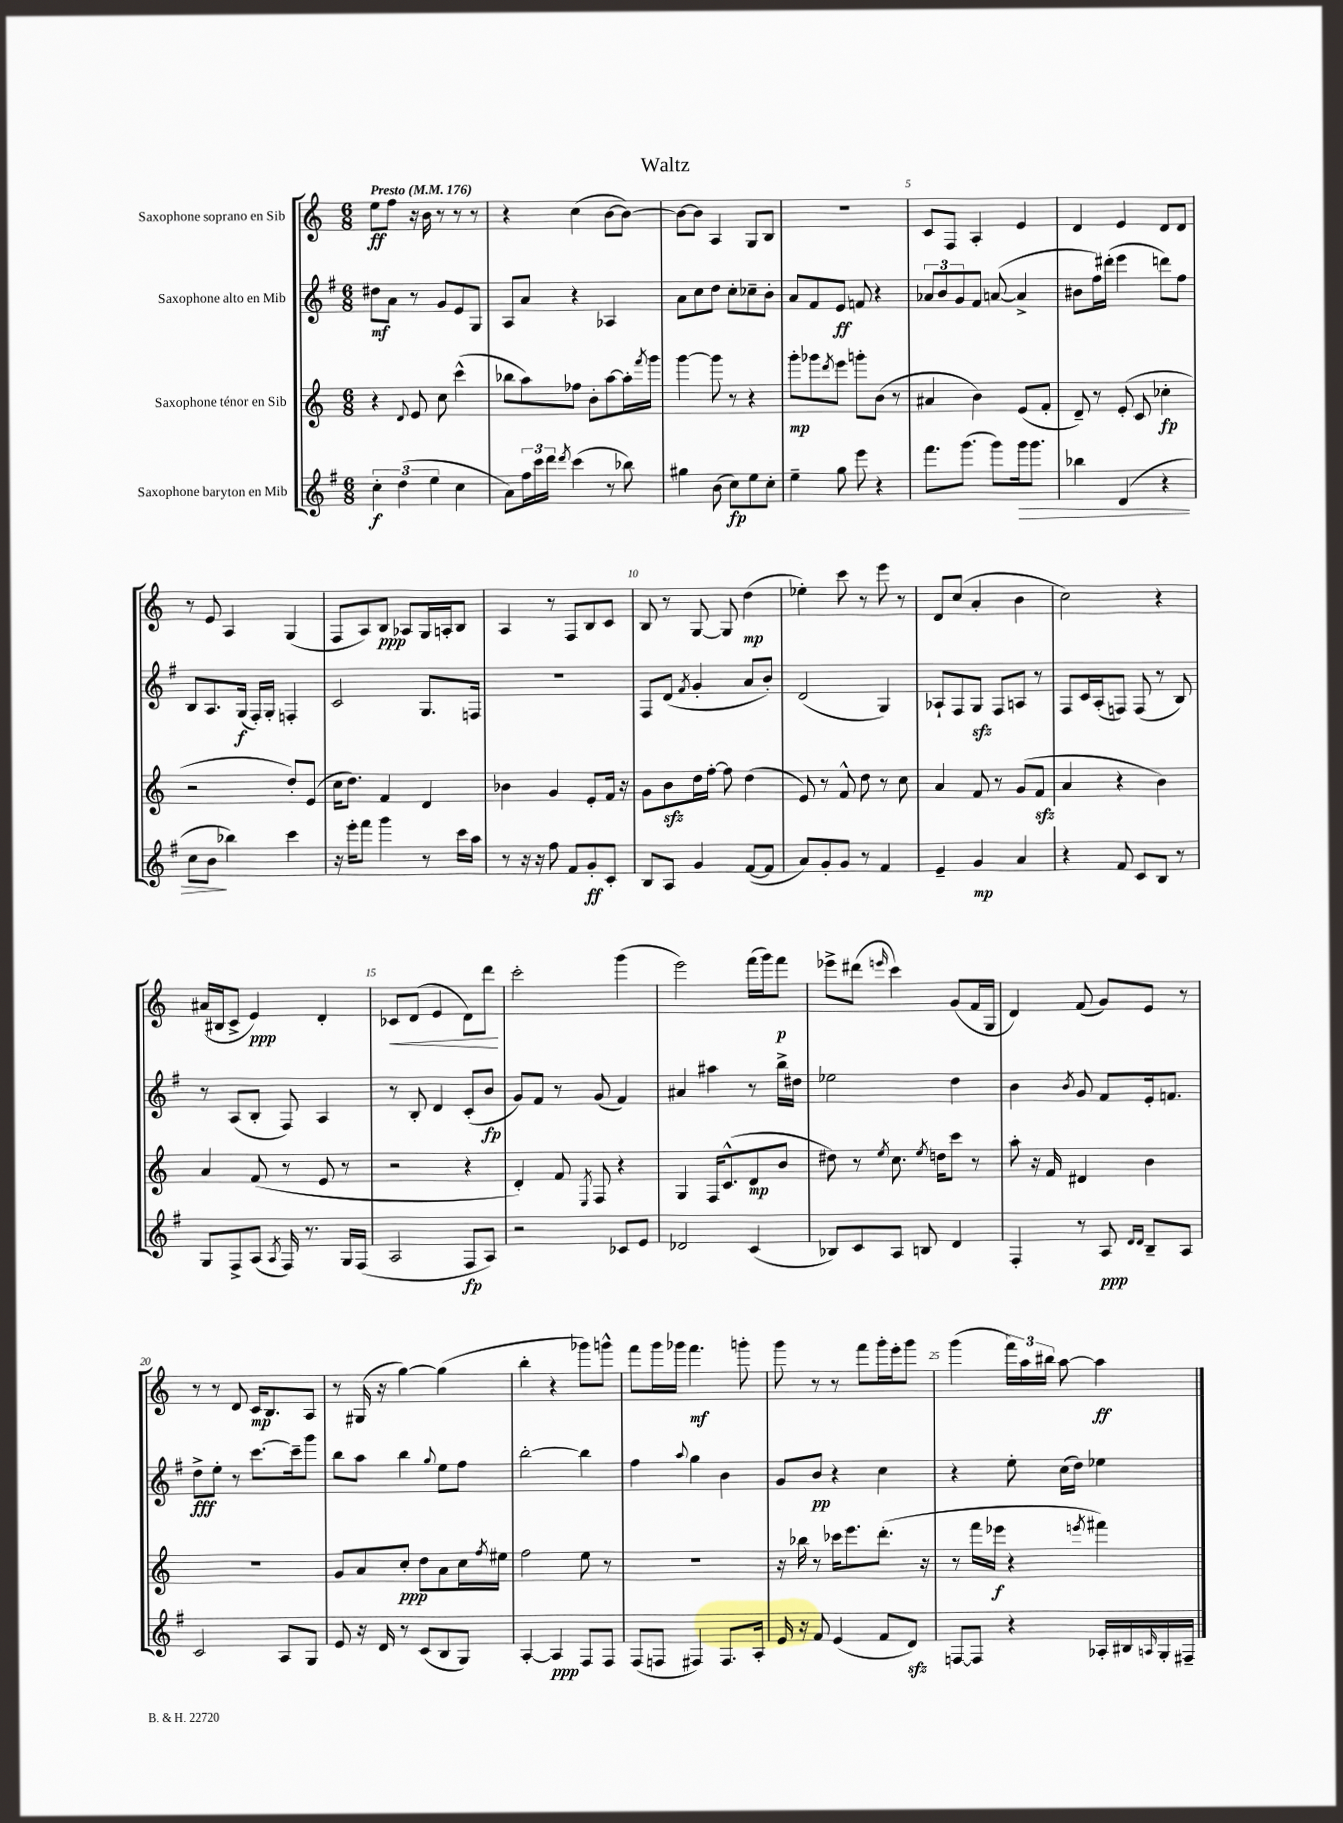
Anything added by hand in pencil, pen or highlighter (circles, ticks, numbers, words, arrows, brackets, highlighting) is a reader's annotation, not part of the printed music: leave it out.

**kern	**kern	**kern	**kern
*staff4	*staff3	*staff2	*staff1
*clefG2	*clefG2	*clefG2	*clefG2
*k[f#]	*k[]	*k[f#]	*k[]
*M6/8	*M6/8	*M6/8	*M6/8
*MM176	*MM176	*MM176	*MM176
6cc'\	4r	8dd#\L	8ee\L
.	.	8a\J	8ff\J
(6dd\	.	.	.
.	8qqd/	.	.
.	8e/	8r	16r
.	.	.	16b\
6ee\	.	.	.
.	8cc\	8g/L	8r
4cc\	(4ccc^^\	8e/	8r
.	.	8G/J	8r
=	=	=	=
8a\L)	8bb-\L	8A/L	4r
24ff#\L	8aa\)	8a/J	.
24ccc\	.	.	.
24ddd\JJ	.	.	.
8qddd/	.	.	.
(4ccc\	8ff-\J	4r	(4cc\
.	8b'\L	.	.
8r	[8aa\	4A-/	[8b\L
8bb-\)	16aa'\]L	.	8b\_J)
.	8qfff/	.	.
.	16ggg\JJ	.	.
=	=	=	=
4gg#\	[4ggg\	8a\L	8b\_L
.	.	8cc\	8b\]J
(8b\	8ggg\]	8dd\J	4A/
8cc\L)	8r	8cc'\L	.
8ee\	4r	8cc-~\	8G/L
8cc'\J	.	8b'\J	8B/J
=	=	=	=
4ee~\	8ggg'\L	8a/L	2.r
.	8ggg-\	8f#/	.
.	8qddd/	.	.
8gg\	8eee\J	8e/J	.
8eee\	8ggg'\L	8f/	.
4r	(8b\J	4r	.
.	8r	.	.
=	=	=	=
8.fff#\L	4a#/	12a-/L	8c/L
.	.	12b/	.
.	.	.	8F/J
.	.	12g/	.
(8.ggg\J	.	.	.
.	4b\)	8f#/J	4A'/
8ggg\L)	.	([8a/	.
16ggg\k	(8e/L	4a^/]	4e/
8.ggg\J	.	.	.
.	8f'/J	.	.
=	=	=	=
4bb-\	8d~/)	8b#\L	4d/
.	8r	16ff#\L)	.
.	.	(16ddd#'\JJ	.
(4d/	(8e'/	4eee\	4e/
.	8c/	.	.
4r	4cc-'\	8ddd\L)	8d/L
.	.	8ff#\J	8d/J
=	=	=	=
8cc\L	2r	8B/L	8r
8b\J	.	8.A/	8e/
4bb-\)	.	.	4A/
.	.	(16G/Jk	.
.	.	16F#'/LL)	.
.	.	16G'/JJ	.
4ccc\	8dd'/L)	4F'/	(4G/
.	(8e/J	.	.
=	=	=	=
16r	16cc\LK	2c/	8F/L
16eee'\LK	8.dd\J)	.	.
8fff#\J	.	.	8A/)
4ggg\	4f/	.	8B/J
.	.	.	8A-/L
8r	4d/	8.G/L	16G/L
.	.	.	16A'/J
16ccc\LL	.	.	8B/J
16aa\JJ	.	16F/Jk	.
=	=	=	=
8r	4b-\	2.r	4A/
16r	.	.	.
16r	.	.	.
8ff#\	4g/	.	8r
8f#/L	.	.	8F/L
8g'/	8e'/L	.	8B/
8c'/J	16f/Jk	.	8c/J
.	16r	.	.
=	=	=	=
8B/L	8g\L	8F#/L	8B/
8A/J	8b\	(8d/J	8r
.	.	8qf#/	.
4g/	16dd\L	4g'/	[8G/
.	[16ff'\JJ	.	.
.	8ff\]	.	8G/]
([8f#/L	(4dd\	8a/L	(4dd\
8f#/]J	.	8b'/J)	.
=	=	=	=
8a/L)	8e/)	(2d/	4ee-'\)
8g'/	8r	.	.
8g/J	8f^^/	.	8ccc\
8r	8dd\	.	8r
4f#/	8r	4G/)	8eee\
.	8cc\	.	8r
=	=	=	=
4e~/	4a/	8A-`/L	8d/L
.	.	8F#/	(8cc/J
4g/	8f/	8G/J	4a'/
.	8r	8F#/L	.
4a/	(8g/L	8A/J	4b\
.	8f/J	8r	.
=	=	=	=
4r	4a/	8F#/L	2cc\)
.	.	16c/L	.
.	.	(16A'/J	.
8f#/	4r	8F/J)	.
8c/L	.	(8F/	.
8B/J	4b\)	8r	4r
8r	.	8B/)	.
=	=	=	=
8G/L	4a/	8r	(16a#/LL
.	.	.	16B#/J
8F#^/	.	(8A/L	8c^/J
(8A/J	(8f/	8B'/J	4e/)
8qA/	.	.	.
16F#/)	8r	8F#/)	.
8.r	.	.	.
.	8e/	4A/	4d'/
16G/LL	8r	.	.
(16F#/JJ	.	.	.
=	=	=	=
2A/	2r	8r	8c-/L
.	.	8B'/	(8d/J
.	.	4d/	4e/
8F#/L	4r	(8c'/L	8d\L)
8A/J)	.	8b/J	8ddd\J
=	=	=	=
2r	4d'/)	8g/L)	2ccc'\
.	.	8f#/J	.
.	8f/	8r	.
.	8qE/	.	.
.	8F/	(8g/	.
8c-/L	4r	4f#/)	(4ggg\
8e/J	.	.	.
=	=	=	=
2d-/	4G/	4a#/	2eee\)
.	16F/LK	4aa#\	.
.	(8.c^^/	.	.
(4c/	8d/	8r	(16fff\LL
.	.	.	16ggg\J)
.	8b/J	16bb^\LL	8fff\J
.	.	16dd#\JJ	.
=	=	=	=
8B-/L)	8dd#\)	2ee-\	8eee-^\L
8c/	8r	.	(8ddd#\J
.	8qee/	.	16qqeee/
8A/J	8.cc\	.	4ccc\)
8B/	.	.	.
.	8qee/	.	.
.	16dd\LK	.	.
4d/	8ccc\J	4dd\	(8g/L
.	8r	.	16f/L
.	.	.	16G/JJ
=	=	=	=
4F#'/	8aa'\	4b\	4d/)
.	16r	.	.
.	16f/	.	.
.	.	8qb/	.
8r	4d#/	8g/	(8f/
8A/	.	8f#/L	8g/L)
16qqd/LL	.	.	.
16qqd/JJ	.	.	.
8B~/L	4b\	16e'/k	8e/J
.	.	8.f/J	.
8A/J	.	.	8r
=	=	=	=
2c/	2.r	8dd^\L	8r
.	.	8ee'\J	8r
.	.	8r	8d/
.	.	[8.ccc\L	16c/LK
.	.	.	8.B/
8A/L	.	.	.
.	.	16ccc~\]k	.
8G/J	.	8ggg\J	8A/J
=	=	=	=
8e/	8g/L	8bb\L	8r
16r	8a/	8aa\J	(16G#/
16d/	.	.	16r
8r	8cc'/J	4bb\	[4gg\)
(8c/L	8dd\L	.	.
.	.	8qqgg/	.
8B/	8a\	8ee\L	(4gg\]
8G/J)	16cc\L	8ff#\J	.
.	8qff/	.	.
.	16ee#\JJ	.	.
=	=	=	=
[4A'/	2ff\	[2bb'\	4bb'\
4A/]	.	.	4r
8F#/L	8ee\	4bb\]	8ggg-\L)
8F#/J	8r	.	8ggg^^\J
=	=	=	=
(8F#/L	2.r	4ff#\	8fff\L
8F/J	.	.	16ggg\L
.	.	.	16ggg-\JJ
.	.	8qqaa/	.
4F#/)	.	4gg\	4.fff\
8.F#/L	.	4b\	.
.	.	.	8ggg'\
16A'/Jk	.	.	.
=	=	=	=
16e/	16r	8g/L	8ggg\
16r	16bb-\	.	.
8f#/	8r	8b/J	8r
(4e/	16ccc-\LK	4r	8r
.	8.eee\	.	.
.	.	.	8fff\L
8f#/L	(8.ddd'\J	4cc\	16ggg'\L
.	.	.	16eee'\J
8d/J)	.	.	8ggg\J
.	16r	.	.
=	=	=	=
[8F/L	8r	4r	(4ggg\
8F/]J	16fff\LL	.	.
.	16eee-\JJ	.	.
4r	4r	8ee'\	24fff\LL)
.	.	.	24aa\
.	.	.	24bb#\JJ
.	.	(16cc\LL	[8aa\
.	.	16dd\JJ)	.
.	8qeee/	.	.
16A-'/LL	4fff#\)	4ee-\	4aa\]
16B#/	.	.	.
16qqA/	.	.	.
16G'/	.	.	.
16F#~/JJ	.	.	.
==	==	==	==
*-	*-	*-	*-
